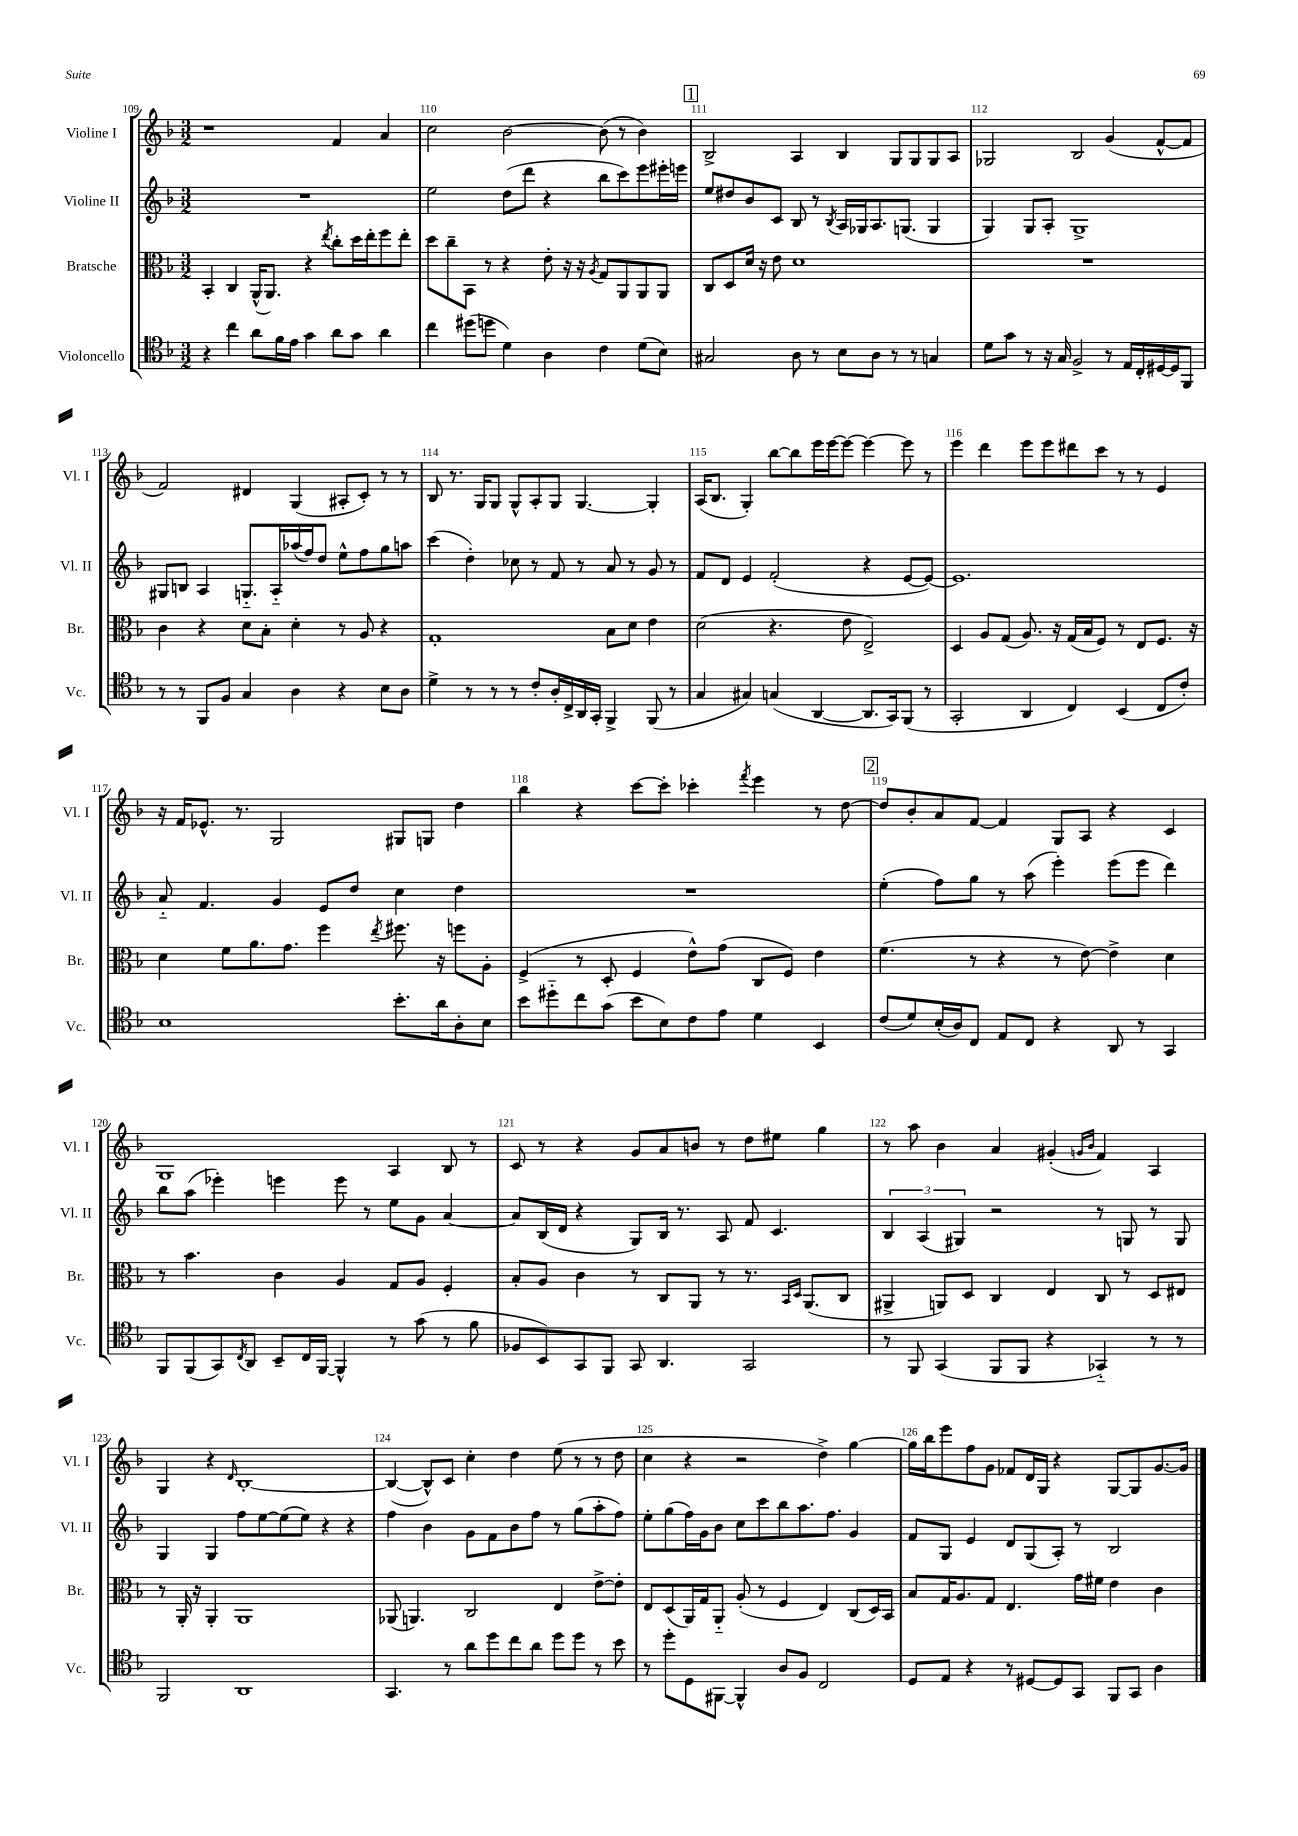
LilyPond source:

<<
\new StaffGroup <<
\new Staff = "s0" \with { instrumentName = "Violine I" shortInstrumentName = "Vl. I" } {
    \clef treble \key f \major \numericTimeSignature \time 3/2
    r1 f'4 a'4 |
    c''2 bes'2~ bes'8( r8 bes'4) |
    \mark \markup { \box "1" } bes2-> a4 bes4 g8 g8 g8 a8 |
    ges2 bes2 g'4( f'8~-^ f'8 |
    f'2) dis'4 g4( ais8-. c'8-.) r8 r8 |
    bes8 r8. g16 g8 g8-^ a8-. g8 g4.~ g4-. |
    a16( bes8. g4-.) bes''8~ bes''8 e'''16 e'''16~ e'''8~ e'''4~ e'''8 r8 |
    e'''4 d'''4 e'''8 e'''8 dis'''8 c'''8 r8 r8 e'4 |
    r16 f'16 ees'8.-^ r8. g2 gis8 g8 d''4 |
    bes''4 r4 c'''8~ c'''8-. ces'''4-. \acciaccatura { f'''8 } e'''4 r8 d''8~ |
    \mark \markup { \box "2" } d''8 bes'8-. a'8 f'8~ f'4 g8 a8 r4 c'4 |
    g1 a4 bes8 r8 |
    c'8 r8 r4 g'8 a'8 b'8 r8 d''8 eis''8 g''4 |
    r8 a''8 bes'4 a'4 gis'4-.( \grace { g'16 bes'16 } f'4) a4 |
    g4 r4 \grace { d'16 } bes1~-. |
    bes4~( bes8-^) c'8 c''4-. d''4 e''8( r8 r8 d''8 |
    c''4 r4 r2 d''4->) g''4~ |
    g''16 bes''16 e'''8 f''8 g'8 fes'8 d'16 g16 r4 g8~ g8 g'8.~ g'16 \bar "|." |
}
\new Staff = "s1" \with { instrumentName = "Violine II" shortInstrumentName = "Vl. II" } {
    \clef treble \key f \major \numericTimeSignature \time 3/2
    R1. |
    e''2 d''8( d'''8 r4 bes''8 c'''8) e'''8 eis'''16-. e'''16 |
    \mark \markup { \box "1" } e''8 dis''8 bes'8 c'8 bes8 r8 \acciaccatura { bes8 } a16 ges16 a8. g8.( g4 |
    g4) g8 a8-. g1-> |
    gis8 b8 a4 g8.-_ a16-_ aes''16( f''16) d''8 e''8-^ f''8 g''8 a''8 |
    c'''4( d''4-.) ces''8 r8 f'8 r8 a'8 r8 g'8 r8 |
    f'8 d'8 e'4 f'2-.( r4 e'8~ e'8~) |
    e'1. |
    a'8-_ f'4. g'4 e'8 d''8 c''4 d''4 |
    R1. |
    \mark \markup { \box "2" } e''4-.( f''8) g''8 r8 a''8( e'''4-.) e'''8( e'''8 d'''4) |
    bes''8 a''8( ees'''4-.) e'''4 e'''8 r8 e''8 g'8 a'4~ |
    a'8 bes16( d'16 r4 g8) bes16 r8. a8 f'8 c'4. |
    \tuplet 3/2 { bes4 a4( gis4) } r2 r8 g8 r8 g8 |
    g4 g4 f''8 e''8~ e''8( e''8) r4 r4 |
    f''4 bes'4 g'8 f'8 bes'8 f''8 r8 g''8( a''8-. f''8) |
    e''8-. g''8( f''16) g'16 bes'8 c''8 c'''8 bes''8 a''8. f''8. g'4 |
    f'8 g8 e'4 d'8 g8( a8-.) r8 bes2 \bar "|." |
}
\new Staff = "s2" \with { instrumentName = "Bratsche" shortInstrumentName = "Br." } {
    \clef alto \key f \major \numericTimeSignature \time 3/2
    bes,4-. c4 a,16-^( a,8.) r4 \acciaccatura { e''8 } c''8-. d''16 e''16-. f''8 e''8-. |
    d''8 c''8-- bes,8 r8 r4 e'8-. r16 r16 \acciaccatura { a8 } g8 a,8 a,8 a,8 |
    \mark \markup { \box "1" } c8 d8 d'16 r16 e'8 d'1 |
    R1. |
    c'4 r4 d'8 bes8-. d'4-. r8 a8 r4 |
    g1-. bes8 d'8 e'4 |
    d'2( r4. e'8 e2->) |
    d4 a8 g8( a8.) r16 g16( bes16 f8) r8 e8 f8. r16 |
    d'4 f'8 a'8. g'8. f''4 \acciaccatura { e''8 } fis''8. r16 f''8 a8-. |
    f4->( r8 d8-. f4 e'8-^) g'8( c8 f8) e'4 |
    \mark \markup { \box "2" } f'4.( r8 r4 r8 e'8~) e'4-> d'4 |
    r8 bes'4. c'4 a4 g8 a8 f4-. |
    bes8-. a8 c'4 r8 c8 a,8 r8 r8. \grace { bes,16 d16 } a,8.( c8 |
    ais,4-> a,8) d8 c4 e4 c8 r8 d8 eis8 |
    r8 a,16-. r16 a,4-. a,1 |
    aes,8( a,4.) c2 e4 e'8~-> e'8-. |
    e8 d8( a,16) g16 a,8-_ a8-.( r8 f4 e4) c8( d16) bes,16 |
    bes8 g16 a8. g8 e4. g'16 fis'16 e'4 c'4 \bar "|." |
}
\new Staff = "s3" \with { instrumentName = "Violoncello" shortInstrumentName = "Vc." } {
    \clef tenor \key f \major \numericTimeSignature \time 3/2
    r4 c''4 a'8 f'16 e'16 g'4 a'8 g'8 a'4 |
    c''4 dis''8( d''8 d'4) a4 c'4 d'8( bes8) |
    \mark \markup { \box "1" } gis2 a8 r8 bes8 a8 r8 r8 g4 |
    d'8 g'8 r8 r16 g16 f2-> r8 e16 c16-. dis16~ dis16 f,8 |
    r8 r8 f,8 f8 g4 a4 r4 bes8 a8 |
    d'4-> r8 r8 r8 c'8-. a16-. c16-> a,16 g,16-. f,4-> f,8( r8 |
    g4 gis4) g4( a,4~ a,8. g,16) f,8( r8 |
    g,2-. a,4 c4) bes,4( c8 c'8-.) |
    bes1 bes'8.-. a'16 a8-. bes8 |
    bes'8 dis''8-_ c''8 g'8( bes'8 bes8) c'8 e'8 d'4 bes,4 |
    \mark \markup { \box "2" } c'8( d'8) bes16-.( a16) c8 e8 c8 r4 a,8 r8 g,4 |
    f,8 f,8( g,8) \acciaccatura { c8 } a,8 bes,8-- c16 f,16~ f,4-^ r8 g'8( r8 f'8 |
    fes8 bes,8) g,8 f,8 g,8 a,4. g,2 |
    r8 f,8 g,4( f,8 f,8 r4 ges,4-_) r8 r8 |
    f,2 a,1 |
    g,4. r8 a'8 d''8 c''8 a'8 d''8 d''8 r8 bes'8 |
    r8 d''8-. d8 fis,8~ fis,4-^ a8 f8 c2 |
    d8 e8 r4 r8 dis8~ dis8 g,8 f,8 g,8 a4 \bar "|." |
}
>>
>>
\layout { \context { \Score currentBarNumber = #109 \override BarNumber.break-visibility = ##(#f #t #t) barNumberVisibility = #all-bar-numbers-visible } }
